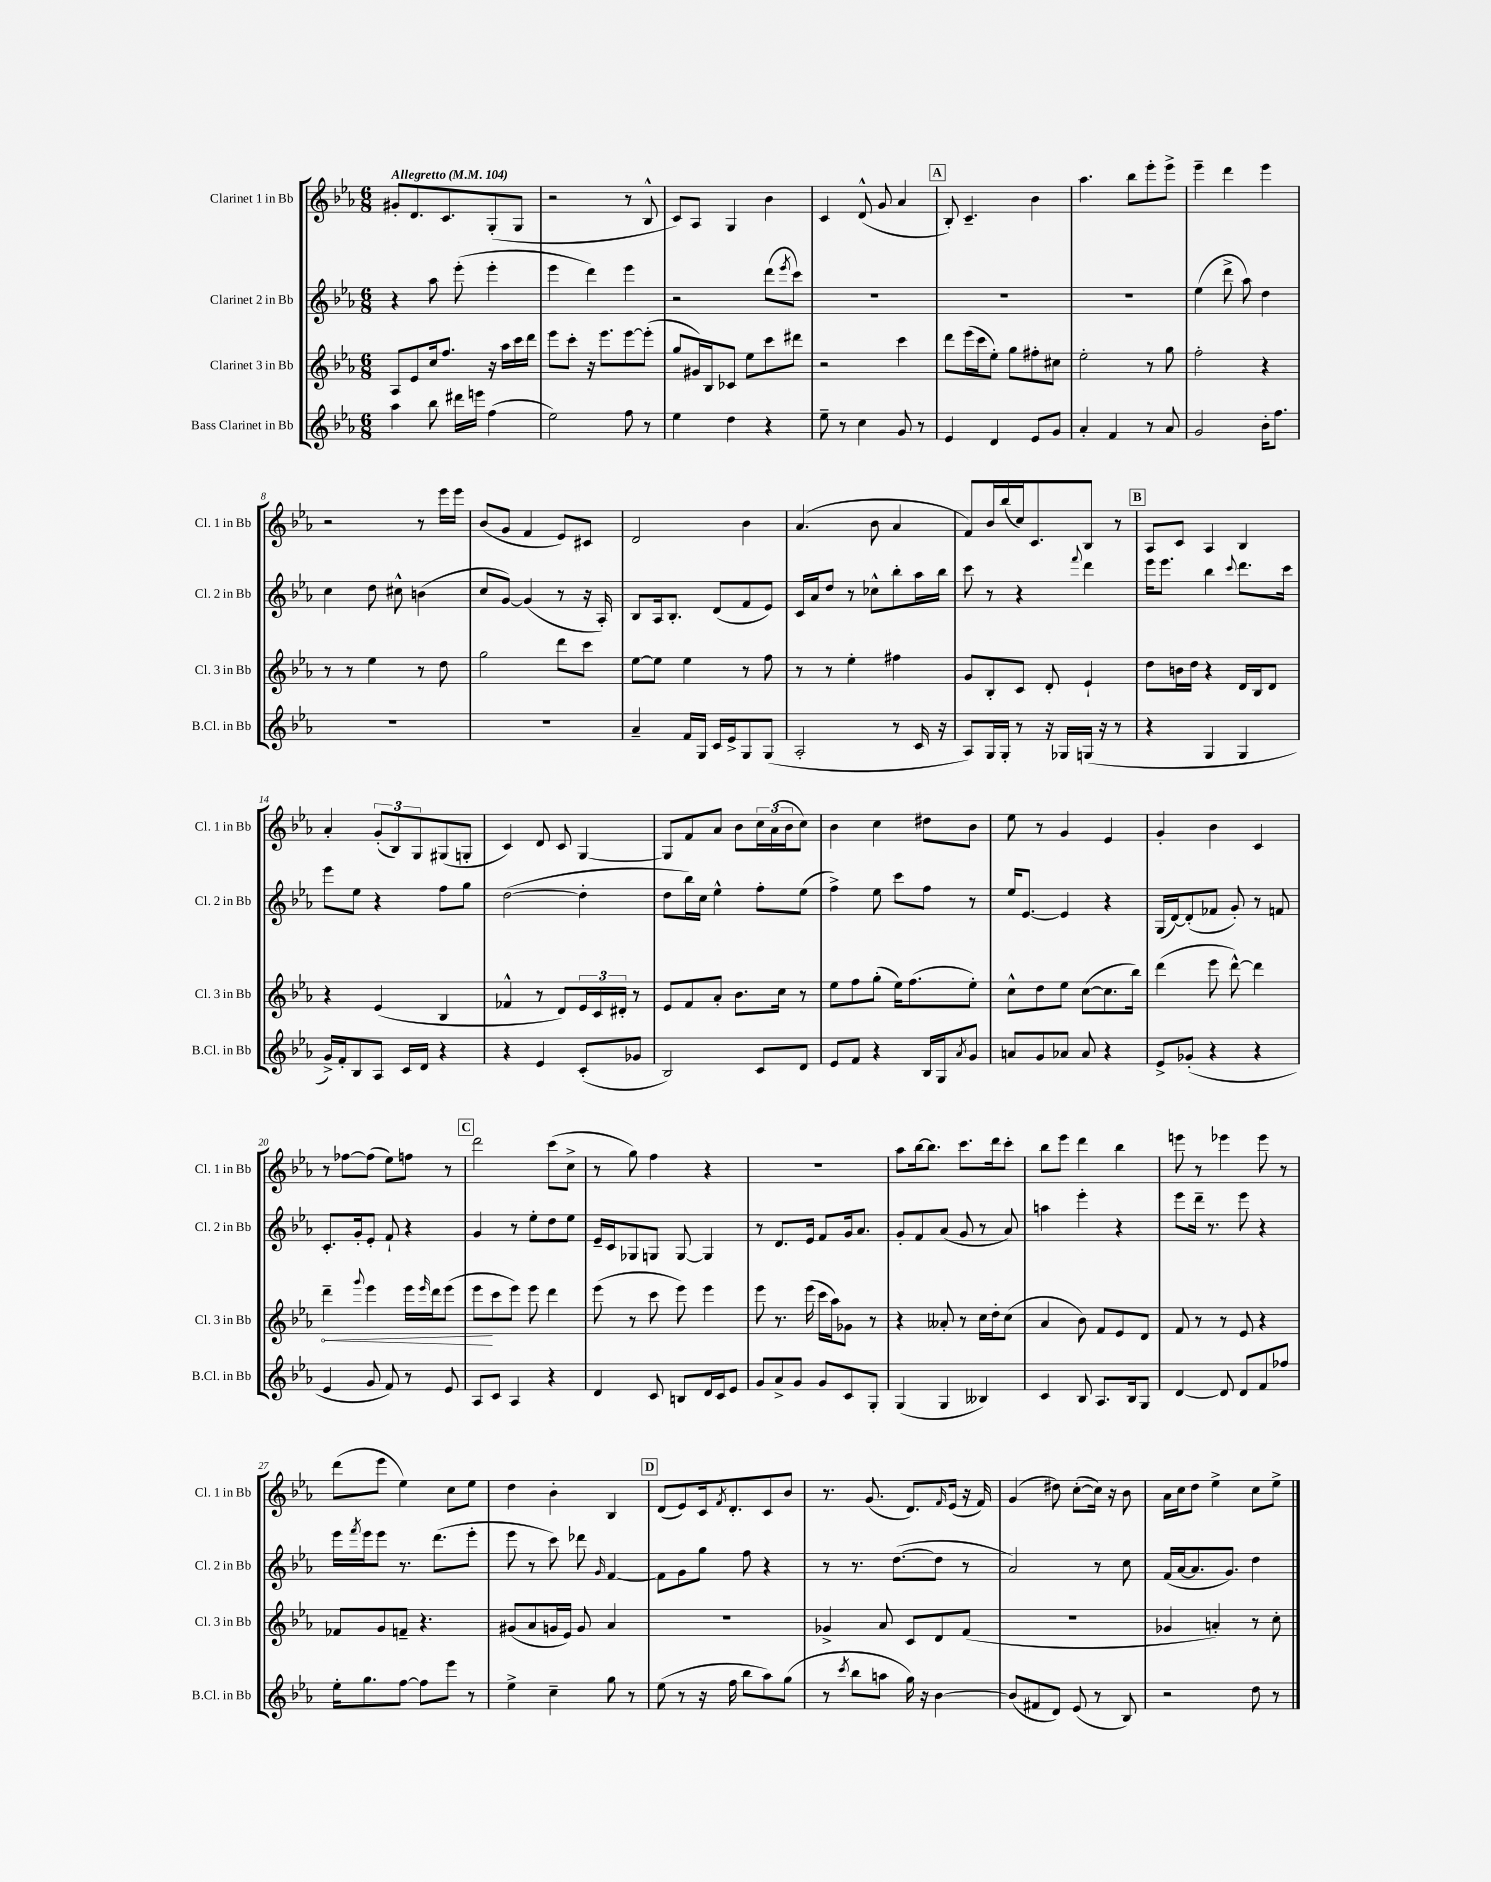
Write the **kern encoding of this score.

**kern	**kern	**kern	**kern
*staff4	*staff3	*staff2	*staff1
*clefG2	*clefG2	*clefG2	*clefG2
*k[b-e-a-]	*k[b-e-a-]	*k[b-e-a-]	*k[b-e-a-]
*M6/8	*M6/8	*M6/8	*M6/8
*MM104	*MM104	*MM104	*MM104
4aa-	8A-	4r	8g#'
.	8e-	.	8.d
8bb-	16cc	8aa-	.
.	8.ff	.	8.c
16ddd#	.	(8eee-'	.
16eee	.	.	.
(4ff	16r	4eee-'	(8G'
.	16aa-	.	.
.	16ccc	.	8G
.	16ddd	.	.
=	=	=	=
2ee-)	8eee-	4eee-	2r
.	8ccc'	.	.
.	16r	4ddd)	.
.	8.eee-	.	.
8ff	[8eee-	4eee-	8r
8r	(8eee-']	.	8B-^^
=	=	=	=
4ee-	8gg	2r	8c)
.	16g#)	.	8A-
.	16B-	.	.
4dd	8c-	.	4G
.	8ee-	.	.
4r	8ccc	(8ddd	4b-
.	.	8qeee-	.
.	8ddd#	8ccc)	.
=	=	=	=
8ee-~	2r	2.r	4c
8r	.	.	.
4cc	.	.	(8d^^
.	.	.	8g
8g	4ccc	.	4a-
8r	.	.	.
=	=	=	=
4e-	8ddd	2.r	8B-')
.	(16eee-	.	4.c~
.	16ccc	.	.
4d	8ee-')	.	.
.	8gg	.	.
8e-	8ff#'	.	4b-
8g	8cc#	.	.
=	=	=	=
4a-'	2ee-'	2.r	4.aa-
4f	.	.	.
.	.	.	8bb-
8r	8r	.	8eee-'
8a-	8gg	.	8eee-^
=	=	=	=
2g	2ff'	(4ee-	4eee-~
.	.	8ddd^	4ddd
.	.	8aa-)	.
16b-'	4r	4dd	4eee-
8.ff	.	.	.
=	=	=	=
2.r	8r	4cc	2r
.	8r	.	.
.	4ee-	8dd	.
.	.	8cc#^^	.
.	8r	(4b	8r
.	8dd	.	16eee-
.	.	.	16eee-
=	=	=	=
2.r	2gg	8cc	(8b-
.	.	[8g)	8g
.	.	(4g]	4f
.	8ddd	8r	8e-)
.	8ccc	16r	8c#
.	.	16A-')	.
=	=	=	=
4a-~	[8ee-	8B-	2d
.	8ee-]	16A-	.
.	.	8.B-'	.
16f	4ee-	.	.
16G	.	.	.
16c	.	(8d	.
16e-^	.	.	.
8G	8r	8f	4b-
(8G	8ff	8e-)	.
=	=	=	=
2A-'	8r	16c	(4.a-
.	.	16a-	.
.	8r	8dd	.
.	4ee-'	8r	.
.	.	8cc-^^	8b-
8r	4ff#	8bb-'	4a-
16c	.	16aa-	.
16r	.	16bb-	.
=	=	=	=
8A-)	8g	8ccc	8f)
16G	8B-'	8r	16b-
16G'	.	.	(16bb-
8r	8c	4r	16cc)
.	.	.	8.c
16r	8d'	.	.
16G-	.	.	.
.	.	8qqfff	.
(16G	4e-`	4ddd	8B-
16r	.	.	.
8r	.	.	8r
=	=	=	=
4r	8dd	16eee-	8A-
.	.	8.eee-	.
.	16b	.	8c
.	16dd	.	.
4G	4r	4bb-	4A-
.	.	8qqccc	.
4G	16d	8.ddd	4B-
.	16B-	.	.
.	8d	.	.
.	.	16ccc	.
=	=	=	=
16g^)	4r	8eee-	4a-'
16f'	.	.	.
8B-	.	8ee-	.
8A-	(4e-	4r	(12g'
.	.	.	12B-)
16c	.	.	.
.	.	.	12G
16d	.	.	.
4r	4B-	8ff	(8G#
.	.	8gg	8G'
=	=	=	=
4r	4f-^^	([2dd	4c)
4e-	8r	.	8d
.	8d)	.	8c
(8c'	24e-	4dd']	[4G
.	24c	.	.
.	24d#'	.	.
8g-	8r	.	.
=	=	=	=
2B-)	8e-	8dd	8G]
.	8f	16bb-)	8f
.	.	16cc	.
.	8a-'	4ee-^^	8a-
.	8.b-	.	8b-
8c	.	8ff'	24cc
.	.	.	(24a-
.	16cc	.	.
.	.	.	24b-
8d	8r	(8ee-	8cc)
=	=	=	=
8e-	8ee-	4ff^)	4b-
8f	8ff	.	.
4r	(8gg'	8ee-	4cc
.	16ee-)	8ccc	.
.	(8.ff	.	.
16B-	.	8ff	8dd#
16G	.	.	.
8qa-	.	.	.
8g	8ee-')	8r	8b-
=	=	=	=
8a	8cc^^	16ee-	8ee-
.	.	[8.e-	.
8g	8dd	.	8r
8a-	8ee-	4e-]	4g
8a-	([8cc	.	.
4r	8.cc]	4r	4e-
.	16bb-)	.	.
=	=	=	=
8e-^	(4ddd	(16G	4g'
.	.	[16d)	.
(8g-'	.	(8d']	.
4r	8eee-	8f-	4b-
.	[8ddd^^)	8g')	.
4r	4ddd]	8r	4c
.	.	8f	.
=	=	=	=
4e-	4ddd~	8.c'	8r
.	.	.	[8ff-
.	.	16g'	.
.	8qqggg	.	.
8g	4eee-	8e-'	(8ff-]
8f)	.	8f`	8ee-)
8r	16eee-	4r	8ff
.	16qqeee-	.	.
.	16ddd	.	.
8e-	(8eee-	.	8r
=	=	=	=
8A-	8eee-	4g	2ddd
8c	8ccc	.	.
4A-	8eee-)	8r	.
.	8eee-	8ee-'	.
4r	4ddd	8dd	(8ccc
.	.	8ee-	8cc^
=	=	=	=
4d	(8eee-	16e-~	8r
.	.	16c	.
.	8r	8G-	8gg)
8c	8ccc	8G	4ff
8B	8eee-)	[8G	.
16d	4eee-	4G]	4r
16c	.	.	.
8e-	.	.	.
=	=	=	=
8g	8eee-	8r	2.r
8a-^	8.r	8.d	.
8g	.	.	.
.	(16eee-	16e-	.
8g	16ccc	8f	.
.	16aa-)	.	.
8c	8g-	16g	.
.	.	8.a-	.
8G'	8r	.	.
=	=	=	=
(4G	4r	8g'	8aa-
.	.	8f	[16bb-
.	.	.	8.bb-]
4G	8a--'	(8a-	.
.	8r	8g	8.ccc
4B--)	16cc	8r	.
.	16dd'	.	16ddd
.	(8cc	8a-)	8ccc'
=	=	=	=
4c	4a-	4aa	8bb-
.	.	.	8eee-
8B-	8b-)	4eee-'	4ddd
8.A-	8f	.	.
.	8e-	4r	4bb-
16B-	.	.	.
8G	8d	.	.
=	=	=	=
[4d	8f	8eee-	8eee
.	8r	16ddd~	8r
.	.	8.r	.
8d]	8r	.	4eee-
8d	8e-	8eee-	.
8f	4r	4r	8eee-
8ff-	.	.	8r
=	=	=	=
16ee-'	8f-	16eee-	(8ddd
.	.	8qfff	.
8.gg	.	16eee-	.
.	8g	8eee-	8eee-
[8ff	8f~	8.r	4ee-)
8ff]	4.r	.	.
.	.	(8.ddd	.
8eee-	.	.	8cc
8r	.	8eee-'	8ee-
=	=	=	=
4ee-^	(8g#	8eee-	4dd
.	8a-	8r	.
4cc~	16g	8ccc)	4b-'
.	16e-)	.	.
.	8g	8ddd-	.
.	.	16qqg	.
8gg	4a-	[4f	4B-
8r	.	.	.
=	=	=	=
(8ee-	2.r	8f]	(8d
8r	.	8g	8e-)
16r	.	8gg	16c
.	.	.	8qf
16ff	.	.	8.d'
8bb-	.	8ff	.
8aa-)	.	4r	8c
(8gg	.	.	8b-
=	=	=	=
8r	4g-^	8r	8.r
8qccc	.	.	.
8bb-	.	8.r	.
.	.	.	(8.g
8aa	8a-	.	.
.	.	([8.dd	.
16gg)	8c	.	8.d)
16r	.	.	.
[4b-	8d	8dd]	.
.	.	.	16qqf
.	.	.	(16e-
.	(8f	8r	16r
.	.	.	16f)
=	=	=	=
(8b-]	2.r	2a-)	(4g
8f#	.	.	.
8d)	.	.	8dd#)
(8e-	.	.	([8cc'
8r	.	8r	16cc])
.	.	.	16r
8B-)	.	8cc	8b-
=	=	=	=
2r	4g-	(16f	16a-
.	.	[16a-	16cc
.	.	8.a-]	8dd
.	4a')	.	4ee-^
.	.	8.g)	.
8dd	8r	4dd	8cc
8r	8cc'	.	8ee-^
==	==	==	==
*-	*-	*-	*-
